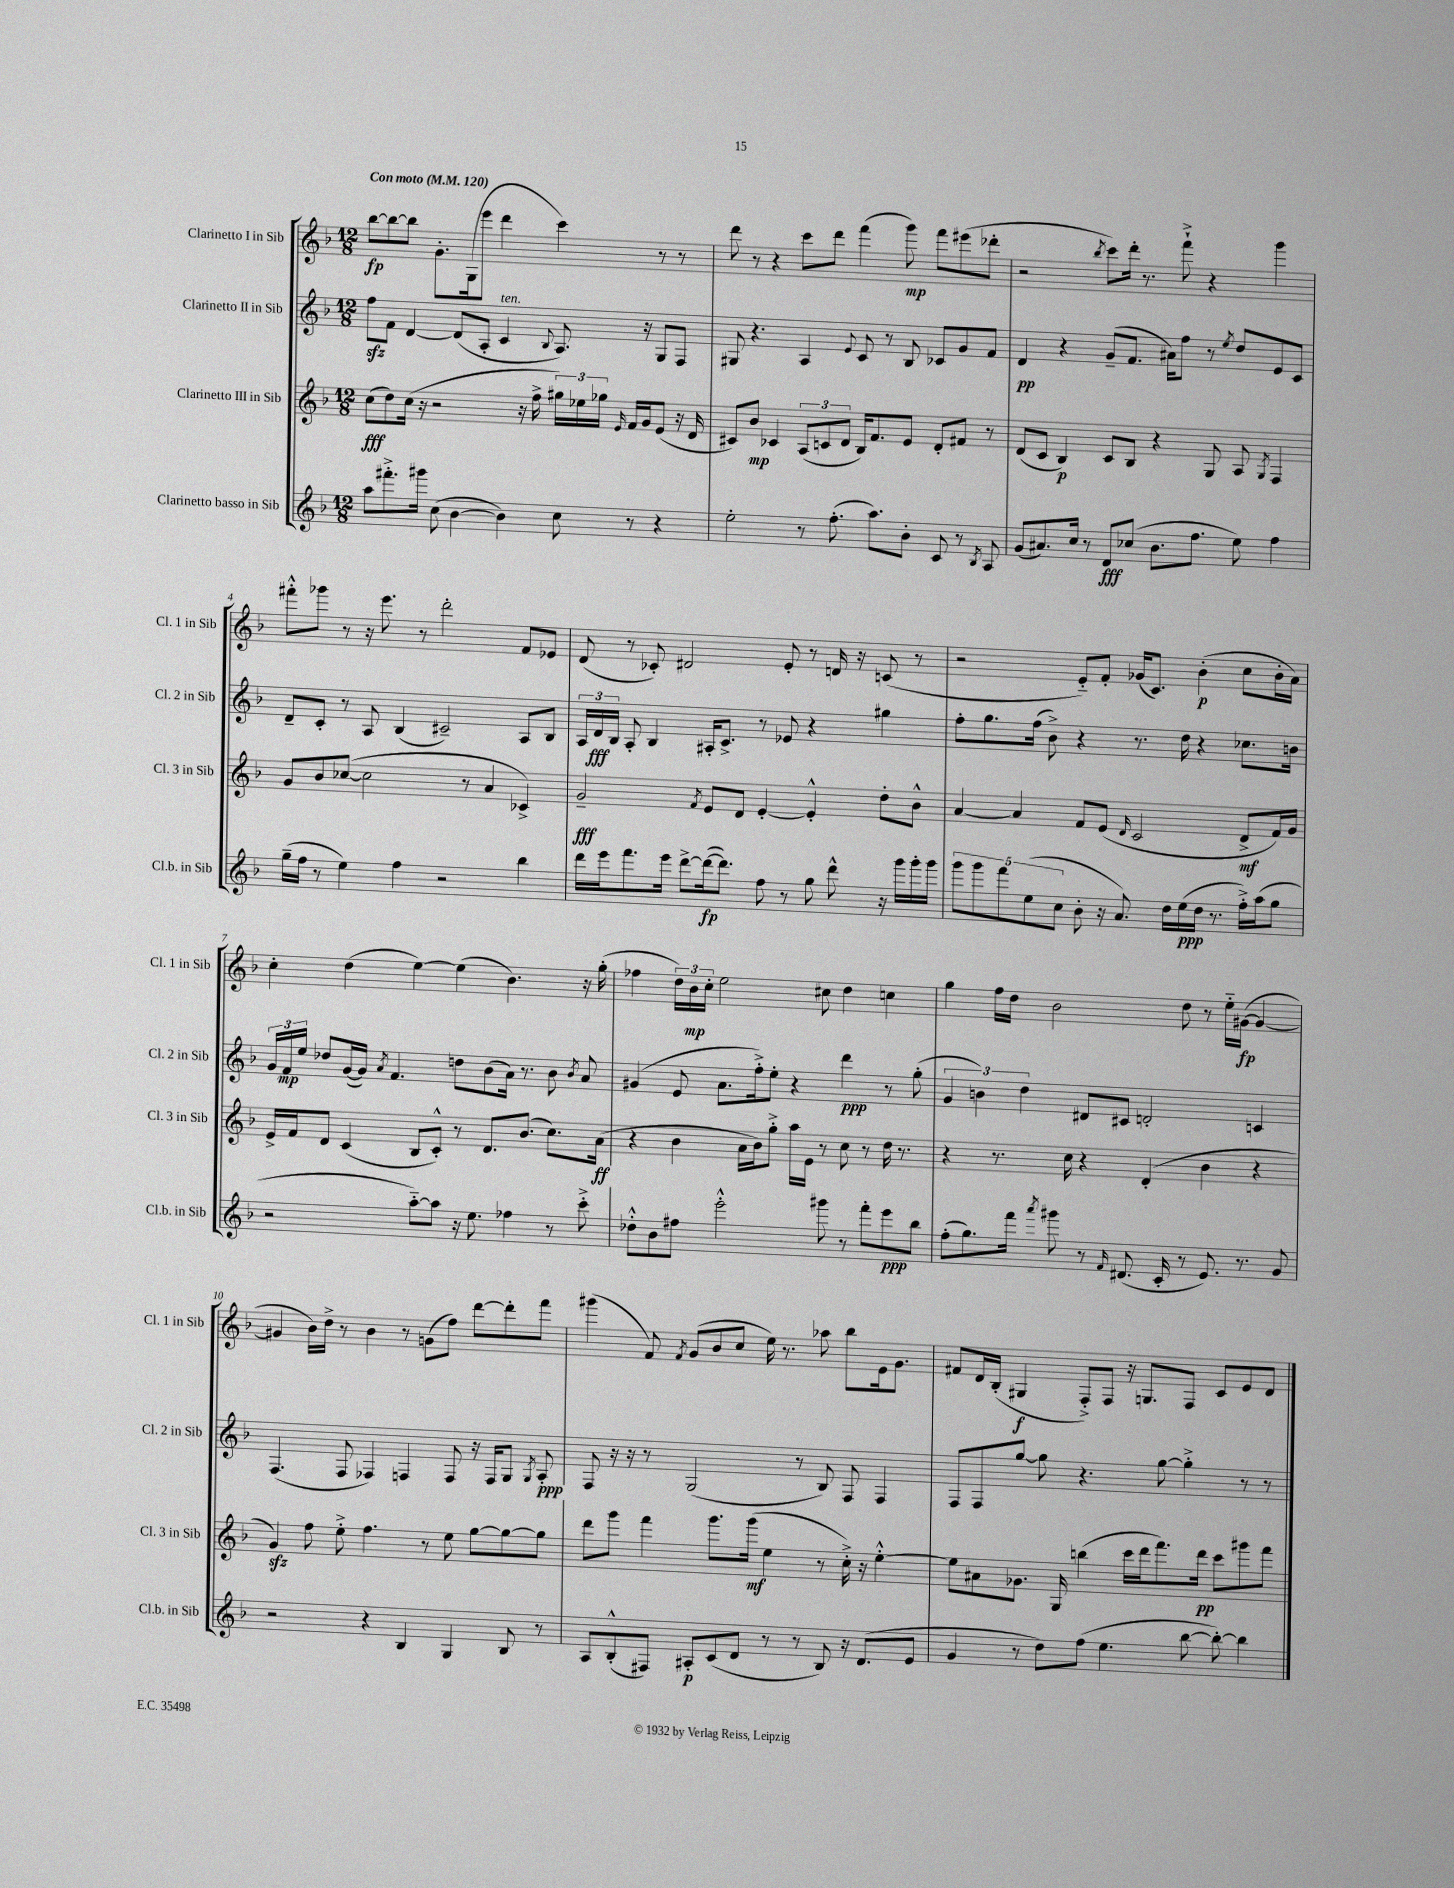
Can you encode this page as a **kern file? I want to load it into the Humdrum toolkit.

**kern	**kern	**kern	**kern
*staff4	*staff3	*staff2	*staff1
*clefG2	*clefG2	*clefG2	*clefG2
*k[b-]	*k[b-]	*k[b-]	*k[b-]
*M12/8	*M12/8	*M12/8	*M12/8
*MM120	*MM120	*MM120	*MM120
8aa\L	(8cc\L	8ff\L	[8bb-\L
8.fff#'^\	8dd\)	8f\J	8bb-\_
.	(16cc\Jk	[4d/	8bb-\]J
16ggg#\Jk	16r	.	.
(8cc\	2r	.	8.g'\L
[4b-\	.	(8d/]L	.
.	.	.	(16G\k
.	.	8A'/J	8eee\J
4b-\])	.	4c/	4ddd\
.	16r	.	.
.	16ff^\	.	.
.	.	8qqB-/	.
8cc\	24gg#\LL)	8.A/)	4ccc\)
.	24ee-\	.	.
.	24gg-\JJ	.	.
.	16qqe/	.	.
8r	16f/LL	.	.
.	16g/J	16r	.
4r	(8e/J	8G/L	8r
.	16r	8F/J	8r
.	16d/	.	.
=	=	=	=
2ee'\	8c#/L)	8G#/	8ddd\
.	8b-/J	4.r	8r
.	4c-/	.	4r
8r	(12A/L	4A/	8ccc\L
.	12c/	.	.
(8.ff'\	.	.	8ddd\J
.	12d/J	.	.
.	.	8qqe/	.
.	16B-/LK)	8c/	(4fff\
8.aa\L)	8.f/	.	.
.	.	8r	.
8b-'\J	8e/J	8B-/	8ggg\)
8c/	8d'/L	8c-/L	8fff\L
8r	8f#/J	8g/	(8eee#\
8qB-/	.	.	.
8A/	8r	8f/J	8ddd-'\J
=	=	=	=
(8g/L	(8d/L	4d/	2r
8.a#/)	8c/J	.	.
.	4B-/)	4r	.
16cc/Jk	.	.	.
8r	.	.	.
.	.	.	8qbb-/
8d/L	8c/L	(8g~/L	8ccc\L)
(8cc-/J	8B-/J	8.f/J	16ddd'\Jk
.	.	.	8.r
8.b-\L	4r	.	.
.	.	16a#\LK)	.
.	.	8ff\J	8fff`^\
8.ff\J	.	.	.
.	8G/	8r	4r
.	.	8qee/	.
8ee\)	8A/	8dd/L	.
.	8qG/	.	.
4ff\	4F/	8e/	4ggg\
.	.	8c/J	.
=	=	=	=
(16gg~\LL	8g/L	8d~/L	8fff#'^^\L
16ff\JJ	.	.	.
8r	8b-/	8c'/J	8ggg-\J
4ee\)	([8cc-/J	8r	8r
.	2cc-\]	8A/	16r
.	.	.	8.eee\
4ff\	.	(4B-/	.
.	.	.	8r
2r	.	2c#~/)	2ddd'\
.	8r	.	.
.	4a/	.	.
4bb-\	4c-^/)	8A/L	8f/L
.	.	8B-/J	8e-/J
=	=	=	=
16ddd\LL	2g~/	24A/LL	(8d/
.	.	24d/	.
16eee\J	.	.	.
.	.	24B-/JJ	.
8.fff\	.	8A'/	8r
.	.	4B-/	8c-'/)
16eee\Jk	.	.	.
[8ddd^\L	.	.	2d#/
.	8qf/	.	.
(16ddd\_k	8e/L	16A#'/LK	.
8.ddd\]J)	.	8.c^/J	.
.	8d/J	.	.
8ff\	[4e'/	8r	.
8r	.	8e-/	8e'/
8gg\	4e'^^/]	4r	8r
8ddd^^\	.	.	16d/
.	.	.	16r
16r	8dd'\L	4gg#\	(8c/
16ggg\LL	.	.	.
16ggg'\	8b-^^\J	.	8r
16ggg\JJ	.	.	.
=	=	=	=
10ggg\L	[4a/	8ff'\L	2r
10ggg\	.	.	.
.	.	8.gg\	.
10fff\	.	.	.
.	4a/]	.	.
(10ee\	.	.	.
.	.	(16ff\Jk	.
.	.	8b-^\)	.
10cc\J	.	.	.
8b-'\	8f/L	4r	8e'~/L)
16r	(8e/J	.	8f'/J
8.a/)	.	.	.
.	16qqd/	.	.
.	2c/	8.r	(16g-/LK
.	.	.	8.c/J)
16dd\LL	.	.	.
(16ee\	.	16dd\	.
16dd\JJ	.	4r	(4b-'\
8.r	.	.	.
16ff'^\LL)	8d^/L	8.cc-\L	8cc\L
(16aa\J	.	.	.
8gg\J	16f/L)	.	16b-'\L
.	16g/JJ	16b\Jk	16a\JJ)
=	=	=	=
2r	16e^/LL	24g/LL	4cc'\
.	.	24f/	.
.	16f/J	.	.
.	.	24ee/JJ	.
.	8d/J	8dd-/L	.
.	(4c/	([16g/L	(4dd\
.	.	16g/]JJ)	.
.	.	8qa/	.
.	.	4.f/	.
[8aa'~\L)	8B-/L	.	[4ee\)
8aa\]J	8c'^^/J)	.	.
16r	8r	8dd\L	(4ee\]
8.ee\	.	.	.
.	8.d/L	(8b-\	.
4ff-\	.	16a\Jk)	4.b-\)
.	(8.b-/J	8.r	.
8r	8.cc\L)	8b-\	.
.	.	8qb-/	.
8ccc'^\	.	8a/	16r
.	(16a\Jk	.	(16gg'\
=	=	=	=
8dd-'^^\L	4r	(4g#/	4ff-\
8b-\	.	.	.
8ff#\J	4b-\	8e/	24dd\LL)
.	.	.	24b-\
.	.	.	24cc'\JJ
2eee'^^\	.	8.a\L	2ee\
.	16a\LL	.	.
.	16b-\J)	16ff'^\k)	.
.	8gg'^\J	8ee'\J	.
.	16aa\LL	4r	.
.	16e\JJ	.	.
8ggg#\	8r	.	8cc#\
8r	8cc\	4ddd\	4dd\
8fff'\L	8r	.	.
8eee\	16dd\	8r	4cc\
.	8.r	.	.
8bb-\J	.	(8gg'\	.
=	=	=	=
(8ff'\L	4r	6g/	4gg\
8.gg\)	.	.	.
.	.	6b\)	.
.	8.r	.	16ff\LL
16fff\Jk	.	.	16dd\JJ
.	.	6dd\	.
8qaaa/	.	.	.
8ggg#\	.	.	2b-\
.	16cc\	.	.
8r	4r	8d#/L	.
16qqf/	.	.	.
(8.d#/	.	8c#/J	.
.	(4d'/	2d'/	.
16c'/	.	.	.
8r	.	.	8dd\
8.e/)	4b-\	.	8r
.	.	.	16ee'~\LL
8.r	.	.	([16g#\JJ
.	4r	4c/	4g#/_
8g/	.	.	.
=	=	=	=
2r	4g/)	(4.F/	4g#/]
.	8ff\	.	16b-\LL)
.	.	.	16dd^\JJ
.	8ee'^\	8F/	8r
4r	4.ff\	4F-/)	4b-\
4B-/	.	4F/	8r
.	8r	.	(8g\L
4G/	8ee\	8F/	8ff\J)
.	[8gg\L	16r	[8ddd\L
.	.	16F/LK	.
8B-/	8gg\_	8G/J	8ddd'\]
.	.	8qG/	.
8r	8gg\]J	8A'/	8fff\J
=	=	=	=
8A/L	8ddd\L	8F/	(4ggg#\
(8B-'^^/	8ggg\J	16r	.
.	.	16r	.
8F#/J)	4fff\	8r	8f/)
.	.	.	8qf/
8A#'/L	.	(2G/	(8g/L
(8c/	8.ggg\L	.	8b-/
8d/J	.	.	8cc/J
.	(16ggg\Jk	.	.
8r	4ee\	.	16ee\)
.	.	.	8.r
8r	.	8r	.
8B-/)	8r	8B-/)	8aa-\
16r	16cc'^\)	8F/	8bb-\L
(8.d/L	16r	.	.
.	[4ee'^^\	4F/	16e\k
.	.	.	8.g\J
8e/J	.	.	.
=	=	=	=
4g/	8ee\]L	8F/L	8f#/L
.	8a#\	8F/	16d/L
.	.	.	(16B-'/JJ
8r	8.g-\J	[8gg/J	4G#/
8dd\L)	.	8gg\]	.
.	16G/	.	.
(8ff\J	(4bb\	4.r	8F'^/L)
4.ee\	.	.	8F/J
.	16ccc\LL	.	16r
.	16ddd\J	.	8.G/L
.	8.fff\)	[8gg\	.
[8bb-\	.	4gg'^\]	8F/J
.	16ddd\Jk	.	.
8bb-'\_)	8ccc\L	.	8c/L
4bb-\]	8ggg#\	8r	8e/
.	8fff\J	8r	8d/J
==	==	==	==
*-	*-	*-	*-
